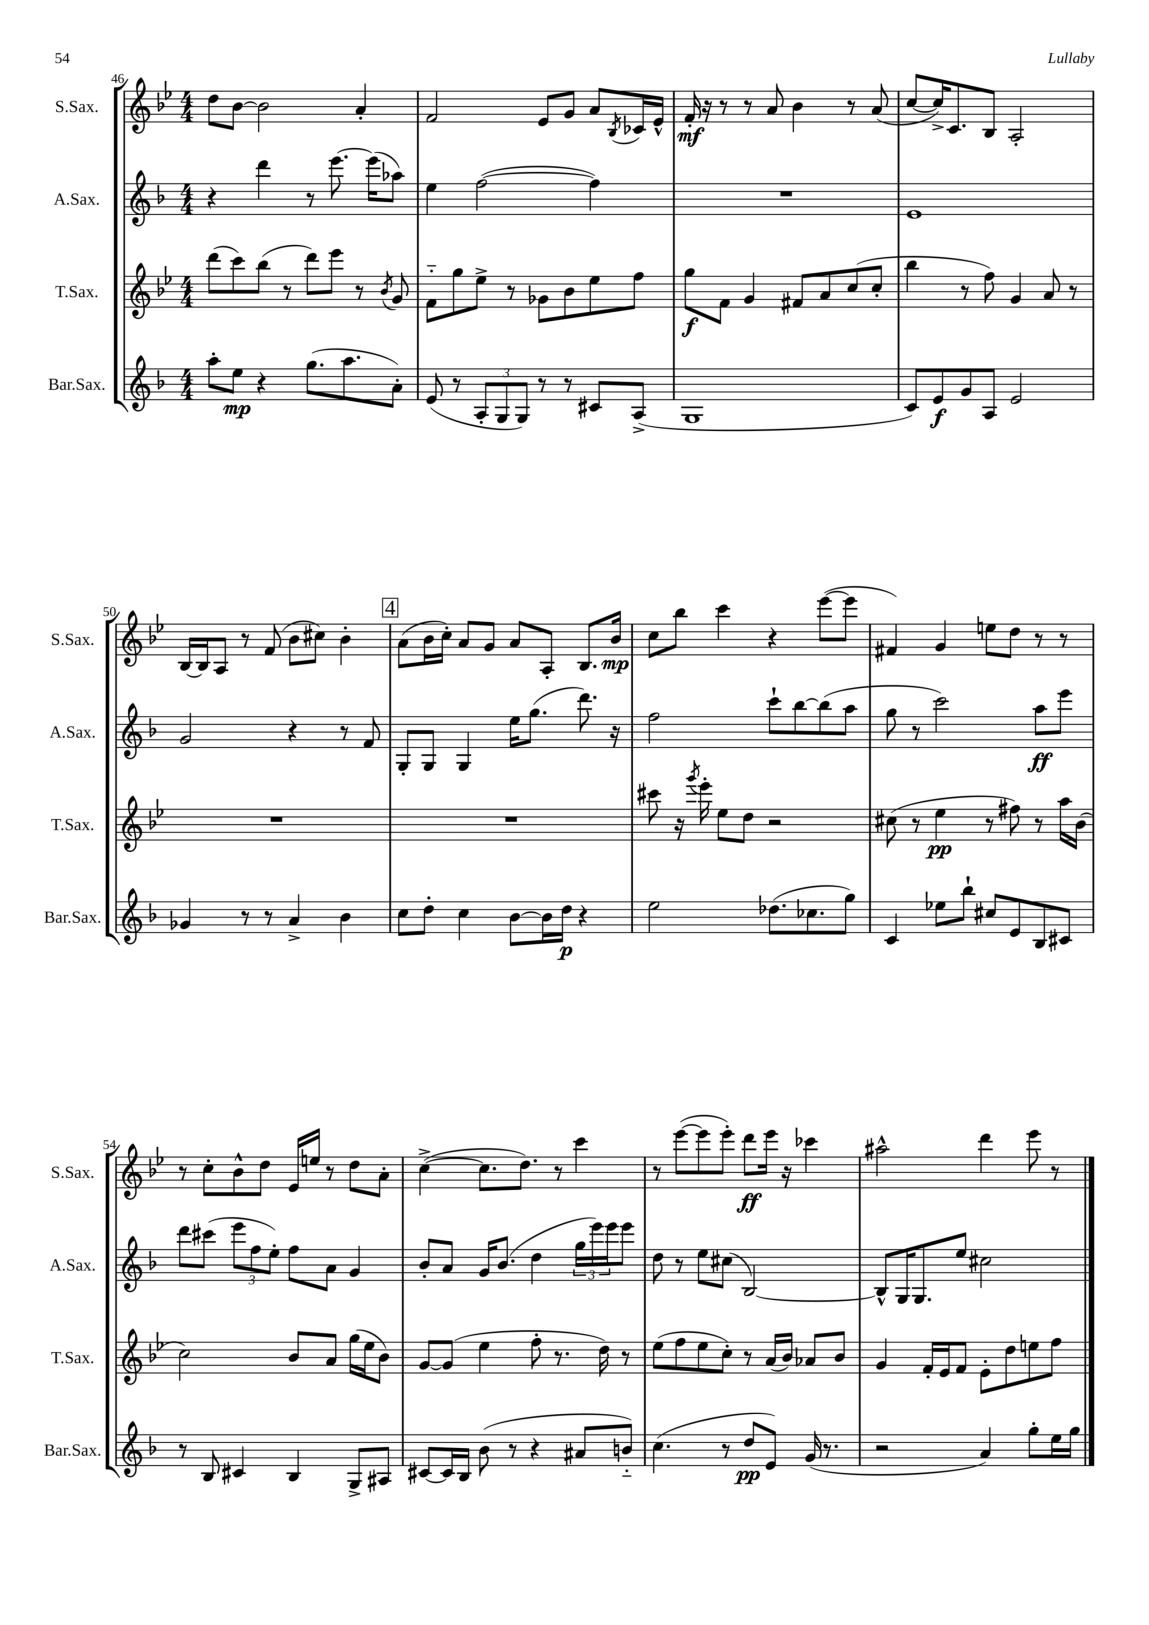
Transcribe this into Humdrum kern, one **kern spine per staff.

**kern	**kern	**kern	**kern
*staff4	*staff3	*staff2	*staff1
*clefG2	*clefG2	*clefG2	*clefG2
*k[b-]	*k[b-e-]	*k[b-]	*k[b-e-]
*M4/4	*M4/4	*M4/4	*M4/4
8aa'\L	(8ddd\L	4r	8dd\L
8ee\J	8ccc\)	.	[8b-\J
4r	(8bb-\J	4ddd\	2b-\]
.	8r	.	.
(8.gg\L	8ddd\L)	8r	.
.	8eee-\J	[8.eee\	.
8.aa\	.	.	.
.	8r	.	4a'/
.	.	(16eee\]LK	.
.	8qb-/	.	.
8a'\J)	8g/	8aa-\J)	.
=	=	=	=
(8e/	8f'~\L	4ee\	2f/
8r	8gg\	.	.
12A'/L	8ee-^\J	([2ff\	.
12G/	.	.	.
.	8r	.	.
12G/J)	.	.	.
8r	8g-\L	.	8e-/L
8r	8b-\	.	8g/J
8c#/L	8ee-\	4ff\])	8a/L
.	.	.	8qB-/
(8A^/J	8ff\J	.	16c-/L
.	.	.	16e-^^/JJ
=	=	=	=
1G	8gg\L	1r	16f'/
.	.	.	16r
.	8f\J	.	8r
.	4g/	.	8r
.	.	.	8a/
.	8f#/L	.	4b-\
.	8a/	.	.
.	(8cc/	.	8r
.	8cc'/J	.	(8a/
=	=	=	=
8c/L)	4bb-\	1e	[8cc/L
8e/	.	.	16cc^/]K)
.	.	.	8.c/
8g/	8r	.	.
8A/J	8ff\)	.	8B-/J
2e/	4g/	.	2A'/
.	8a/	.	.
.	8r	.	.
=	=	=	=
4g-/	1r	2g/	[16B-/LL
.	.	.	16B-/]J
.	.	.	8A/J
8r	.	.	8r
8r	.	.	(8f/
4a^/	.	4r	8b-\L
.	.	.	8cc#\J)
4b-\	.	8r	4b-'\
.	.	8f/	.
=	=	=	=
8cc\L	1r	8G'/L	(8a\L
8dd'\J	.	8G/J	16b-\L
.	.	.	16cc'\JJ)
4cc\	.	4G/	8a/L
.	.	.	8g/J
[8b-\L	.	16ee\LK	8a/L
.	.	(8.gg\J	.
16b-\]L	.	.	8A'/J
16dd\JJ	.	.	.
4r	.	8.ddd\)	8.B-/L
.	.	16r	16b-/Jk
=	=	=	=
2ee\	8ccc#\	2ff\	8cc\L
.	16r	.	8bb-\J
.	8qggg/	.	.
.	16eee-'\	.	.
.	8ee-\L	.	4ccc\
.	8dd\J	.	.
(8.dd-\L	2r	8ccc`\L	4r
.	.	[8bb-\	.
8.cc-\	.	.	.
.	.	(8bb-\]	([8eee-\L
8gg\J)	.	8aa\J	8eee-\]J
=	=	=	=
4c/	(8cc#\	8gg\	4f#/)
.	8r	8r	.
8ee-\L	4ee-\	2ccc\)	4g/
8bb-`\J	.	.	.
8cc#/L	8r	.	8ee\L
8e/	8ff#\)	.	8dd\J
8B-/	8r	8aa\L	8r
8c#/J	16aa\LL	8eee\J	8r
.	(16b-\JJ	.	.
=	=	=	=
8r	2cc\)	8ddd\L	8r
8B-/	.	(8ccc#\J	8cc'\L
4c#/	.	12eee\L	8b-^^\
.	.	12ff\	.
.	.	.	8dd\J
.	.	12ee'\J)	.
4B-/	8b-/L	8ff\L	16e-/LL
.	.	.	16ee/JJ
.	8a/J	8a\J	8r
8G^/L	(16gg\LL	4g/	8dd\L
.	16ee-\J	.	.
8A#/J	8b-\J)	.	8a'\J
=	=	=	=
[8c#/L	[8g/L	8b-'/L	([4cc^\
16c#/]L	(8g/]J	8a/J	.
16B-/JJ	.	.	.
(8b-\	4ee-\	16g/LK	8.cc\]L
.	.	(8.b-/J	.
8r	.	.	.
.	.	.	8.dd\J)
4r	8ff'\	4dd\	.
.	8.r	.	8r
8a#/L	.	24gg\LL	4ccc\
.	.	24eee\)	.
.	16dd\)	.	.
.	.	24eee\J	.
8b'~/J)	8r	8eee\J	.
=	=	=	=
(4.cc\	(8ee-\L	8dd\	8r
.	8ff\	8r	([8eee-\L
.	8ee-\	8ee\L	8eee-\]
8r	8cc'\J)	(8cc#\J	8eee-'\J)
8dd/L	8r	[2B-/)	8ddd\L
8e/J)	(16a/LL	.	16eee-\Jk
.	16b-/JJ)	.	16r
(16g/	8a-/L	.	4ccc-\
8.r	.	.	.
.	8b-/J	.	.
=	=	=	=
2r	4g/	8B-^^/]L	2aa#^^\
.	.	16G/K	.
.	.	8.G/	.
.	16f'/LL	.	.
.	16e-/J	.	.
.	8f/J	8ee/J	.
4a/)	8e-'\L	2cc#\	4ddd\
.	8dd\	.	.
8gg'\L	8ee\	.	8eee-\
16ee\L	8ff\J	.	8r
16gg\JJ	.	.	.
==	==	==	==
*-	*-	*-	*-
